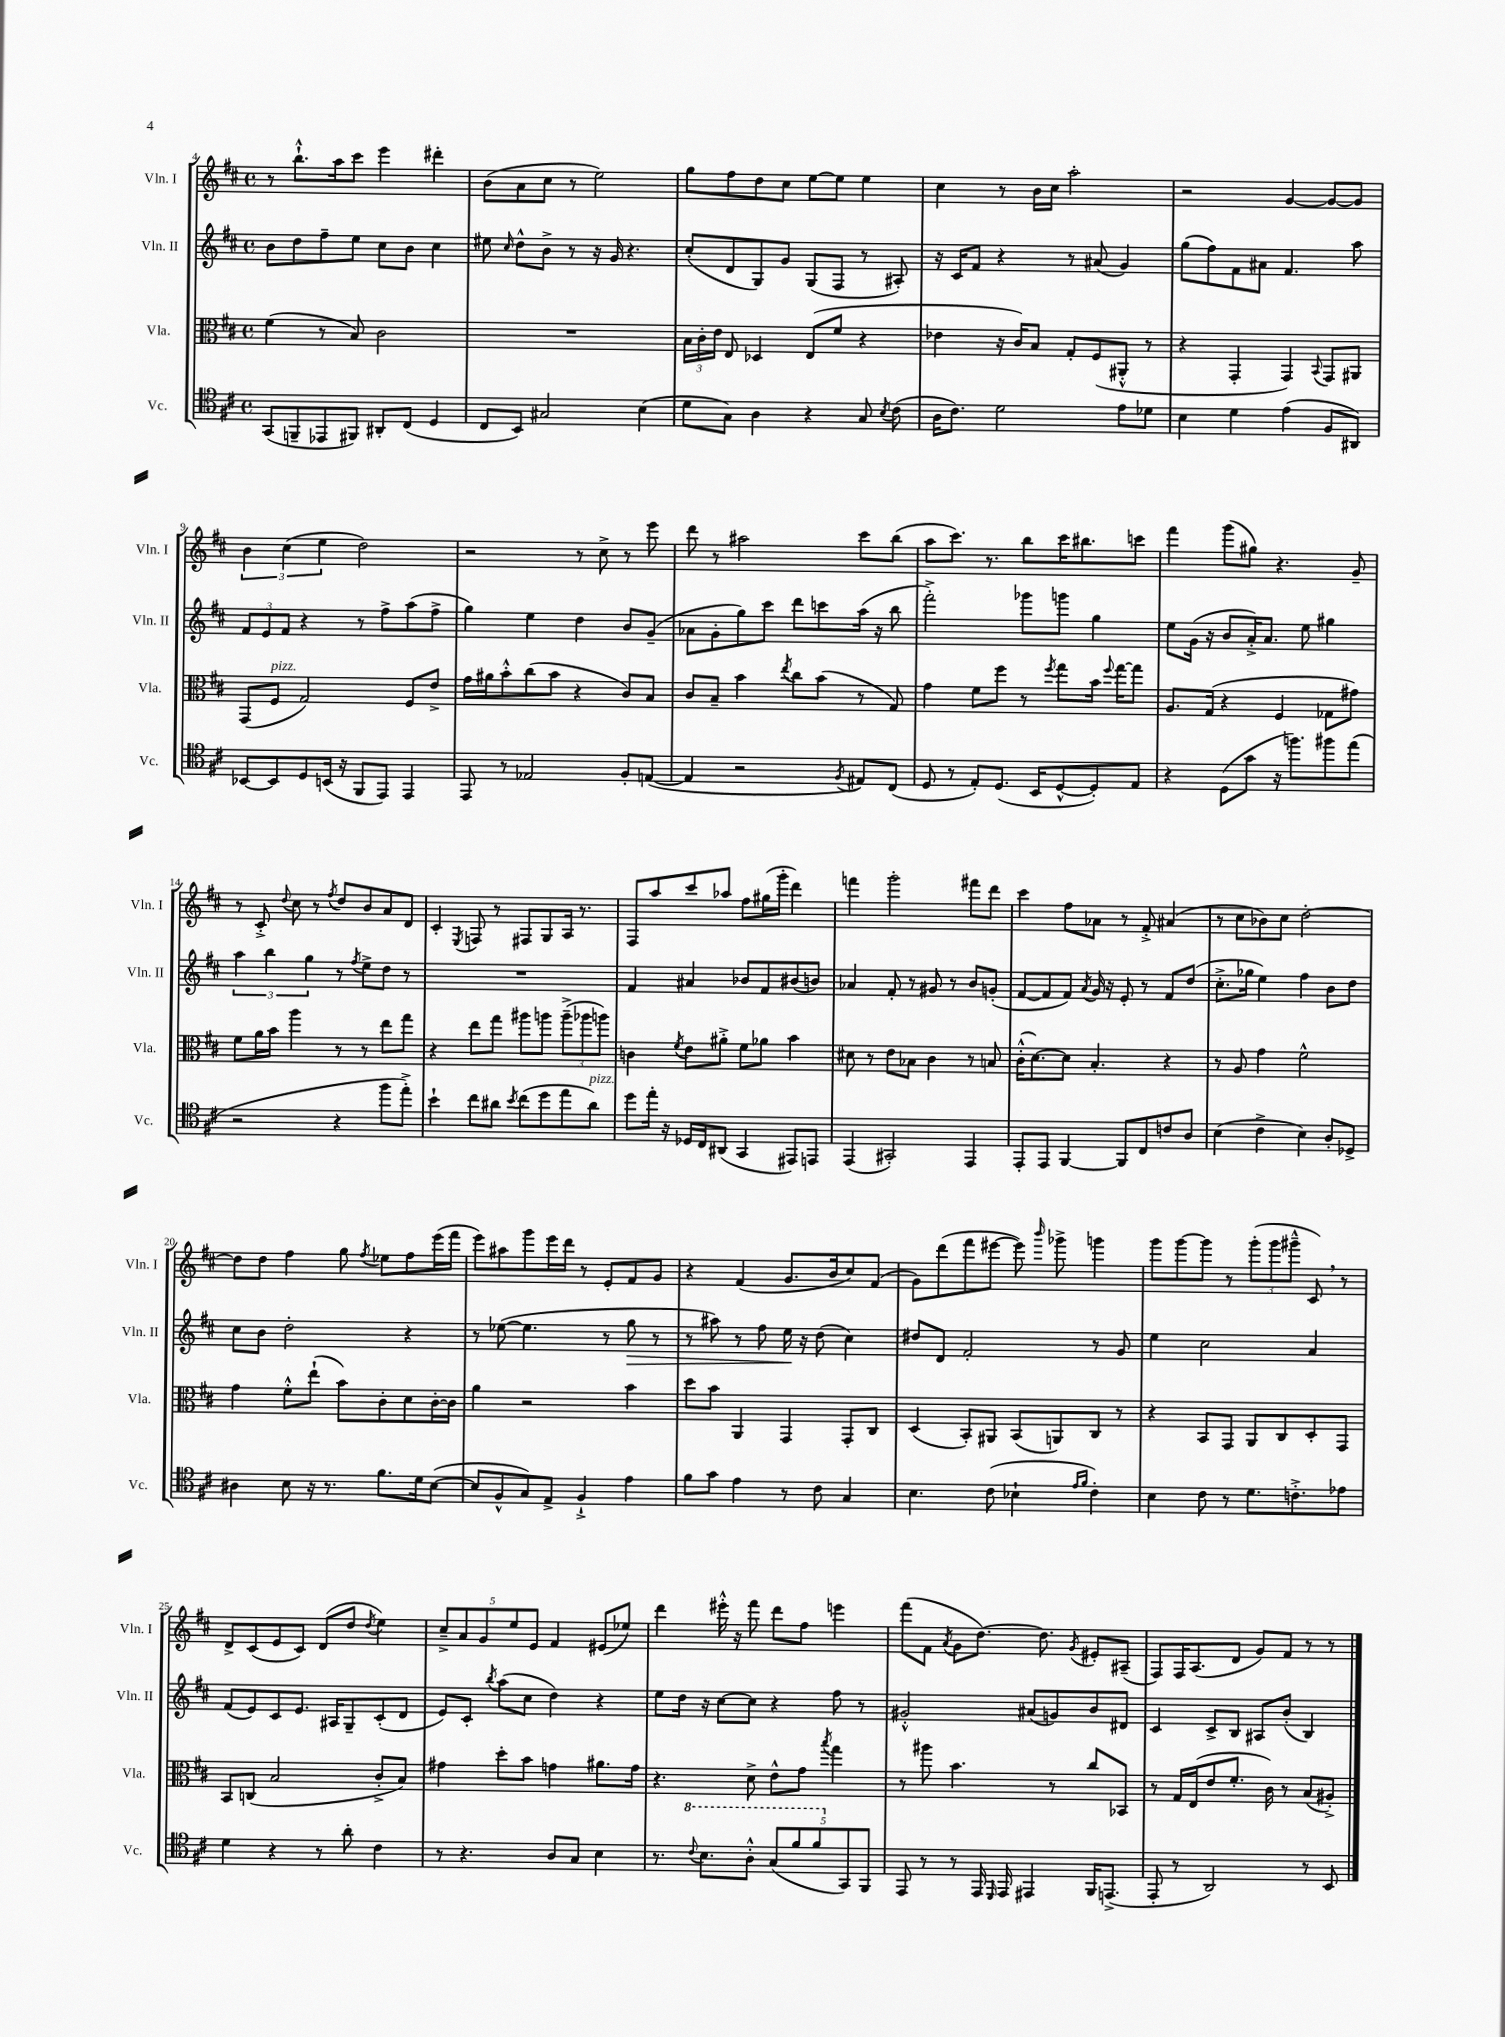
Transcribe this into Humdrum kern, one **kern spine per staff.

**kern	**kern	**kern	**kern
*staff4	*staff3	*staff2	*staff1
*clefC4	*clefC3	*clefG2	*clefG2
*k[f#c#]	*k[f#c#]	*k[f#c#]	*k[f#c#]
*M4/4	*M4/4	*M4/4	*M4/4
*met(c)	*met(c)	*met(c)	*met(c)
(8GG	(4f#	8b	8r
8FF~	.	8dd	8.bb`^^
8EE-	8r	8ff#~	.
.	.	.	16aa
8FF#)	8B)	8ee	8ccc#
8AA#'	2c#	8cc#	4eee
(8C#	.	8b	.
4D	.	4cc#	4ddd#'
=	=	=	=
8C#	1r	8ee#	(8b
.	.	16qqcc#	.
8BB)	.	8dd^^	8a
2G#	.	8b^	8cc#
.	.	8r	8r
.	.	16r	2ee)
.	.	16g	.
.	.	4.r	.
(4B	.	.	.
=	=	=	=
8d	24B	(8cc#'	8gg
.	24c#'	.	.
.	24e	.	.
8G)	8E	8d	8ff#
4A	4D-	8G)	8dd
.	.	8g	8cc#
4r	(8E	(8G	[8ee
.	8f#	8F#	8ee]
8G	4r	8r	4ee
8qB	.	.	.
(8c#	.	8A#')	.
=	=	=	=
16A	4e-	16r	4cc#
8.c#)	.	16c#	.
.	.	8f#	.
2d	16r	4r	8r
.	16c#)	.	.
.	8B	.	16b
.	.	.	16cc#
.	8G'	8r	2aa'
.	(8F#	(8a#	.
8e	8AA#'^^	4g)	.
8d-	8r	.	.
=	=	=	=
4B	4r	(8gg	2r
.	.	8ff#)	.
4d	4GG'	8f#	.
.	.	8a#	.
(4e	4GG)	4.f#	[4g
.	8qqBB	.	.
8F#	8GG	.	8g_
8AA#)	8AA#	8aa	8g]
=	=	=	=
[8BB-	(8GG	12f#	6b
.	.	12e	.
8BB-]	8F#	.	.
.	.	12f#	(6cc#
8D	2G)	4r	.
.	.	.	6ee
(16BB	.	.	.
16r	.	.	.
8FF#	.	8r	2dd)
8EE)	.	8ff#^	.
4EE	8F#	(8aa	.
.	8e^	8ff#^	.
=	=	=	=
8EE	16g	4gg)	2r
.	16a#	.	.
8r	8b'^^	.	.
2E-	(8cc#	4ee	.
.	8b	.	.
.	4r	4dd	8r
.	.	.	8cc#^
8F#'	8c#)	8b	8r
([8E	8B	(8g~	8eee
=	=	=	=
4E]	8c#	8a-	8ddd
.	8B~	8g'	8r
2r	4b	8gg)	2aa#
.	.	8ccc#	.
.	8qee	.	.
.	8cc#	8ddd	.
.	(8b	8ccc	.
8qF#	.	.	.
8E#)	8r	(16aa	8ccc#
.	.	16r	.
(8C#	8G)	8bb	(8bb
=	=	=	=
8D	4g	2fff#'^)	8aa
8r	.	.	8.ccc#)
8E')	8f#	.	.
.	.	.	8.r
(8.D	8ff#	.	.
.	8r	8ggg-	8bb
16BB	.	.	.
.	8qff#	.	.
[8D^^	8gg	8ggg	16ccc#
.	.	.	8.bb#
8D'])	16b	4gg	.
.	8qqff#	.	.
.	[16gg	.	.
8E	8gg]	.	8ccc
=	=	=	=
4r	8.A	8ee	4fff#
.	.	(16g	.
.	(16G	16r	.
(8D	4r	8b	(8ggg
8g	.	16a'^)	8gg#)
.	.	8.a	.
16r	4F#	.	4.r
8.ff)	.	.	.
.	.	8ee	.
8ff#	8G-	4gg#	.
(8ee	8g#)	.	8g~
=	=	=	=
2r	8f#	6aa	8r
.	16a	.	8c#'^
.	.	6bb	.
.	16b	.	.
.	.	.	8qqdd
.	4aa	.	8cc#
.	.	6gg	.
.	.	.	8r
.	.	.	8qff#
4r	8r	8r	8dd
.	.	8qff#	.
.	8r	8ee^	8b
8ff#	8ee	8dd	8a
8ee'^)	8gg	8r	8d
=	=	=	=
4b`	4r	1r	4c#'
.	.	.	8qE
8cc#	8ee	.	8F
8a#	8gg	.	8r
8qb	.	.	.
(8cc#	8aa#	.	8F#
8dd	8aa	.	8G
8ee	(12aa~^	.	16A
.	.	.	8.r
.	12aa-	.	.
8a#)	.	.	.
.	12aa)	.	.
=	=	=	=
8dd	4c	4f#	8F#
16ee'	.	.	8aa
16r	.	.	.
.	8qf#	.	.
16D-	8e	4a#	8ccc#
16C#	.	.	.
(8AA#	8a#'^	.	8aa-
4GG	8f#	8b-	8ff#
.	8a-	8f#	(16gg#
.	.	.	16ggg'
8EE#)	4b	(8b#	4ddd)
8EE	.	8b)	.
=	=	=	=
(4EE	8d#	4a-	4fff
.	8r	.	.
2GG#')	8e	8f#'	2ggg'
.	8B-	8r	.
.	4c#	8g#	.
.	.	8r	.
4EE	8r	8b	8fff#
.	8B	(8g'	8ddd
=	=	=	=
8EE'	(16c#'^^	[8f#	4ccc#
.	[8.d)	.	.
8EE	.	8f#]	.
[4FF#	8d]	8f#)	8ff#
.	.	8qa	.
.	4.B'	16g	8a-
.	.	16r	.
8FF#]	.	8e'	8r
8C#	.	8r	8f#'^
8c	4r	8f#	(4a#
8A	.	(8dd	.
=	=	=	=
(4B	8r	8.cc#'^	8r
.	8A	.	8cc#
.	.	16gg-	.
4c#^	4g	4ee)	8b-)
.	.	.	8cc#
4B)	2f#^^	4ff#	[2dd'
8A'	.	8b	.
8D-^	.	8dd	.
=	=	=	=
4A#	4g	8cc#	8dd]
.	.	8b	8dd
8B	8f#'^^	2dd'	4ff#
16r	(8ee`	.	.
8.r	.	.	.
.	8b)	.	8gg
.	.	.	8qff#
8.f#	8c#'	.	8ee-
.	8d	4r	8ff#
16d	.	.	.
([8B	[16c#'	.	(16eee
.	16c#]	.	16fff#
=	=	=	=
8B]	4a	8r	8eee)
8F#^^	.	([8ee-	8aa#
8G)	2r	4.ee-]	8ggg
8E^	.	.	16eee
.	.	.	16ddd
4F#`^	.	.	8r
.	.	8r	8e'
4e	4b	8gg	8f#
.	.	8r	8g
=	=	=	=
8f#	8dd	8r	4r
8g	8b	8aa#)	.
4e	4AA	8r	(4f#
.	.	8ff#	.
8r	4GG	16ee	8.g
.	.	16r	.
8c#	.	(8dd	.
.	.	.	16b
4G	8GG'	4cc#)	8cc#)
.	8C#	.	(8f#
=	=	=	=
4.B	(4D	8dd#	8g)
.	.	8d	(8ddd
.	8BB')	2f#'	8fff#
(8c#	8AA#	.	[8eee#
4B-`	(8BB	.	8eee#])
.	.	.	16qqbbb
.	8AA)	.	8ggg-^
16qqe	.	.	.
16qqf#	.	.	.
4c#')	8C#	8r	4ggg
.	8r	8g	.
=	=	=	=
4B	4r	4ee	8ggg
.	.	.	[8ggg
8c#	8BB	2cc#	8ggg]
8r	8GG	.	8r
8.d	8AA	.	(12ggg'
.	.	.	12ggg
.	8C#	.	.
.	.	.	12ggg#~^^
8.c'^	.	.	.
.	8D'	4a	8c#)
8e-	8GG	.	8r
=	=	=	=
4d	8BB	(8f#	8d^
.	(8C	8e)	(8c#
4r	2B	8c#	8e
.	.	8.e	8c#)
8r	.	.	(8d
.	.	16A#	.
8a'	.	8G~	8dd
.	.	.	8qdd
4c#	8c#'^	(8c#'	4ee)
.	8B)	8d	.
=	=	=	=
8r	4g#	8e)	10cc#~^
.	.	.	10a
4.r	.	8c#'	.
.	.	.	10g
.	.	8qbb	.
.	8dd'	(8aa	.
.	.	.	10ee
.	8b	8cc#	.
.	.	.	10e
8A	4g	4dd)	4f#
8G	.	.	.
4B	8.a#	4r	(8e#
.	.	.	8ee-)
.	16g	.	.
=	=	=	=
8.r	4.r	8ee	4ddd
.	.	16dd	.
8qqcc#	.	.	.
8.b	.	16r	.
.	.	[8cc#	16eee#'^^
.	.	.	16r
8a'^^	8d^	8cc#]	8fff#
(10g	8e^^	4r	8ddd
10ff#	.	.	.
.	8g	.	8ff#
10ff#	.	.	.
.	8qbb	.	.
.	4gg	8ff#	4eee
10GG)	.	.	.
.	.	8r	.
10FF#	.	.	.
=	=	=	=
8EE	8r	2g#'^^	(8fff#
8r	8aa#	.	8f#
.	.	.	8qa
8r	4.b	.	8g
16EE	.	.	[8.dd)
16qqDD	.	.	.
16EE	.	.	.
4EE#	.	(8a#	.
.	.	.	8.dd]
.	8r	8g)	.
.	.	.	8qg
16FF#	8cc#	8b	8e#'
(8.EE^	.	.	.
.	8BB-	8d#	(8A#~
=	=	=	=
8EE'	8r	4c#	8F#)
8r	16G	.	16F#
.	(16E	.	(8.A
2AA)	8e	8c#^	.
.	8.f#'	8B	8d
.	.	8A#	8g)
.	16c#)	.	.
.	8r	(8b'	8f#
8r	(8B	4B)	8r
8BB	8A#'^)	.	8r
==	==	==	==
*-	*-	*-	*-
